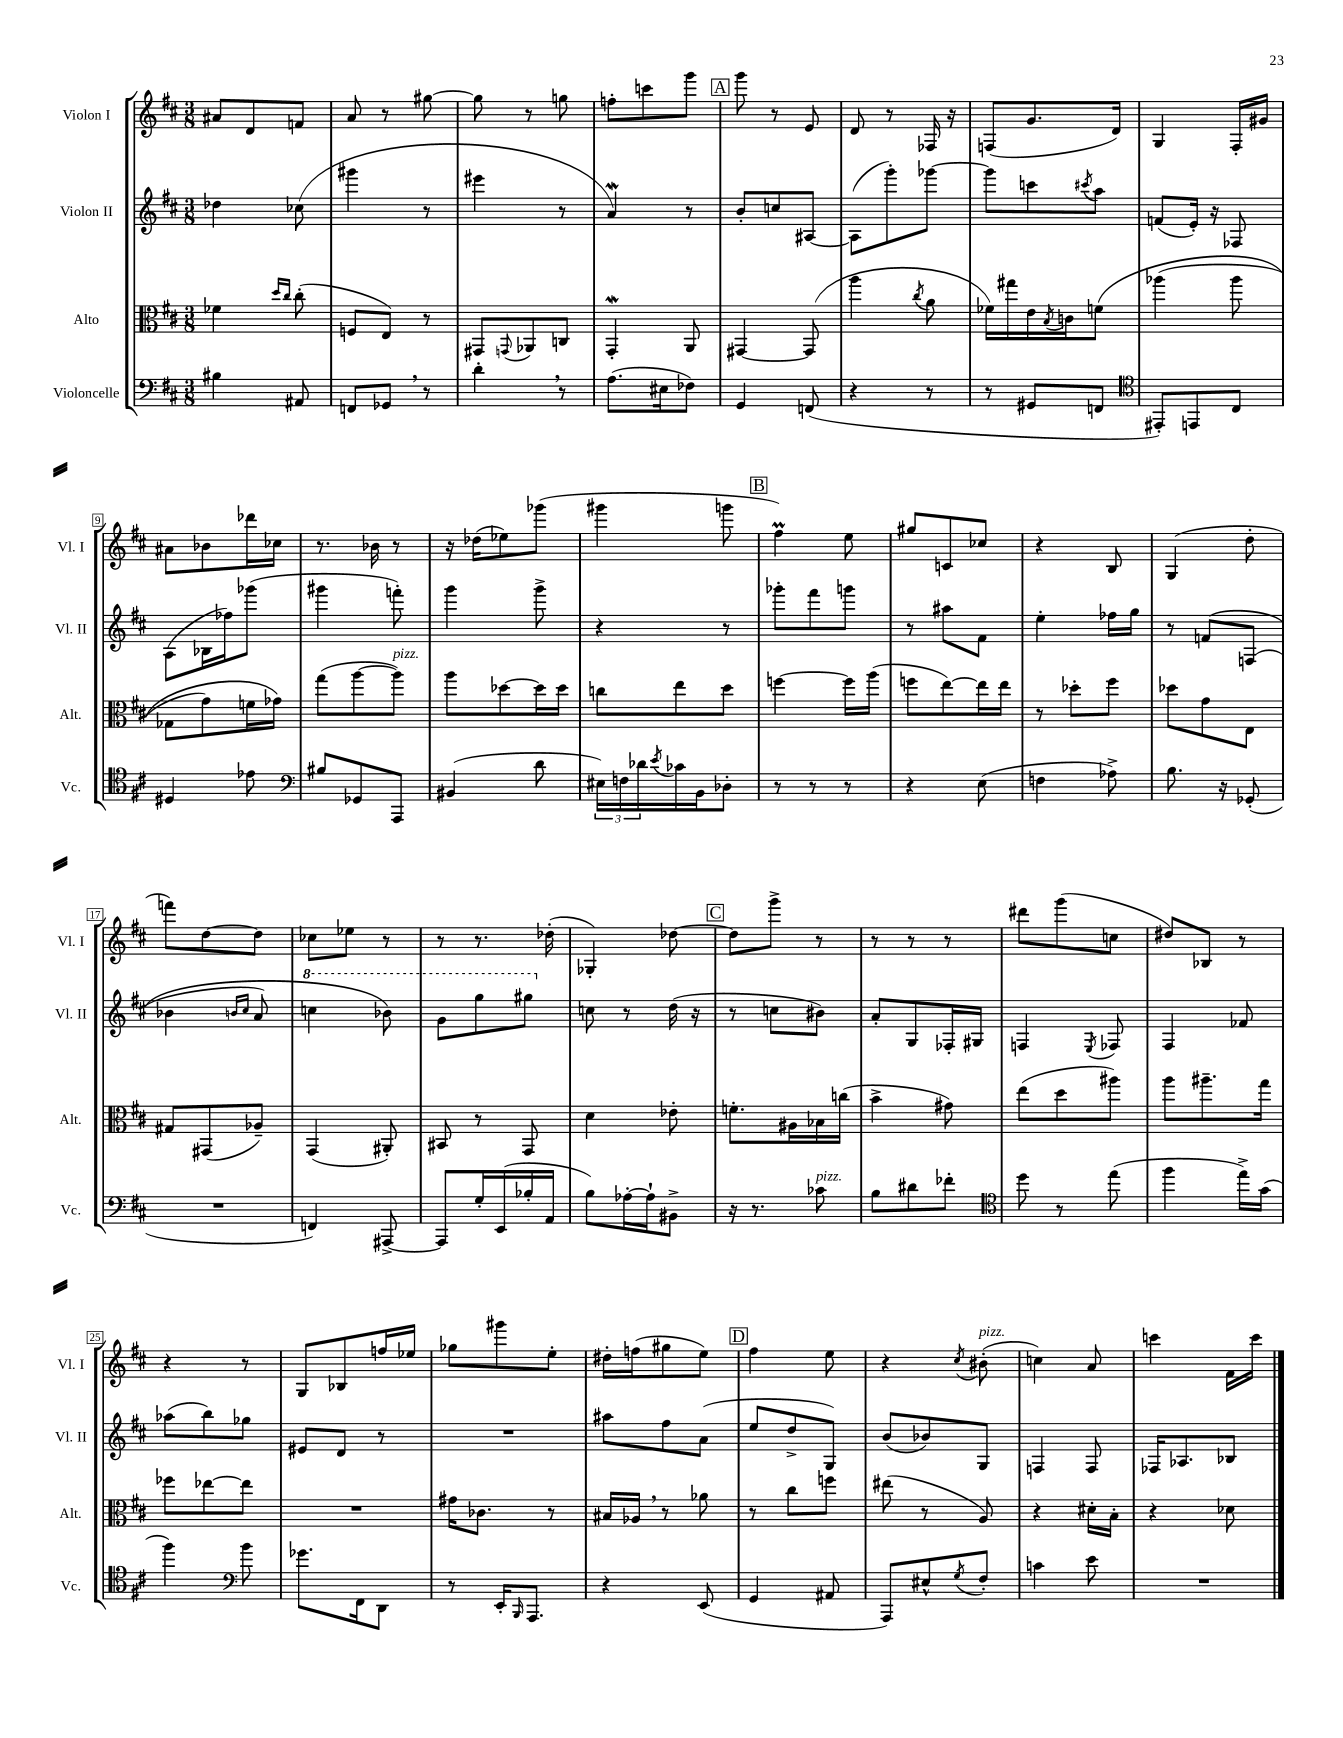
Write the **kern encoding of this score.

**kern	**kern	**kern	**kern
*part4	*part3	*part2	*part1
*staff4	*staff3	*staff2	*staff1
*I"Violoncelle	*I"Alto	*I"Violon II	*I"Violon I
*I'Vc.	*I'Alt.	*I'Vl. II	*I'Vl. I
*clefF4	*clefC3	*clefG2	*clefG2
*k[f#c#]	*k[f#c#]	*k[f#c#]	*k[f#c#]
*M3/8	*M3/8	*M3/8	*M3/8
=1	=1	=1	=1
4B#X\	4f-X\	4dd-X\	8a#X/L
.	.	.	8d/
.	16qqdd/LL	.	.
.	16qqcc#/JJ	.	.
8AA#X/	(8cc#'\	(8cc-X\	8fn/J
=2	=2	=2	=2
8FFn/L	8Fn/L	4ggg#X\	8a/
8GG-X,/J	8E/J)	.	8r
8r	8r	8r	[8gg#X\
=3	=3	=3	=3
4d',\	8GG#X/L	4eee#X\	8gg#\]
.	8qqGGn/	.	.
.	8AA-X/	.	8r
8r	8Cn/J	8r	8ggn\
=4	=4	=4	=4
(8.A\L	4GGw'/	4aW/)	8ffn'\L
.	.	.	8cccn\
16E#X\k	.	.	.
8F-X\J)	8AA/	8r	8ggg\J
!!LO:REH:place=s1:t=A
=5	=5	=5	=5
4GG/	[4GG#X/	8b'/L	8ggg\
.	.	8ccn/	8r
(8FFn/	(8GG#/]	[8A#X/J	8e/
=6	=6	=6	=6
4r	4aa\	(8A#\L]	8d/
.	.	8ggg'\)	8r
.	8qcc#/	.	.
8r	8a\	[8ggg-X\J	16F-X/
.	.	.	16r
=7	=7	=7	=7
8r	16f-X\LL)	8ggg-\L]	(8Fn/L
.	16gg#X\	.	.
8GG#X/L	16e\	8cccn\	8.g/
.	8qB/	.	.
.	16cn\J	.	.
.	.	8qccc#X/	.
8FFn/J	(8fn\J	8aa\J	.
.	.	.	16d/Jk)
=8	=8	=8	=8
*clefC4	*	*	*
8EE#X'/L)	(4aa-X\	(8fn/L	4G/
8EEn/	.	16e'/Jk)	.
.	.	16r	.
8C#/J	8aa-\	8F-X/	16F#'/LL
.	.	.	16g#X/JJ
!!LO:LB:g=z
=9	=9	=9	=9
4D#X/	8G-X\L	(8A\L	8a#X\L
.	8g\)	16B-X\L	8b-X\
.	.	16ff-X\J)	.
8e-X\	16fn\L	(8ggg-X\J	16ddd-X\L
.	16g-X\JJ)	.	16cc-X\JJ
=10	=10	=10	=10
*clefF4	*	*	*
8B#X/L	(8gg\L	4ggg#X\	8.r
8GG-X/	[8aa\	.	.
.	.	.	16b-X\
!	!LO:TX:a:i:t=pizz.	!	!
8AAA/J	8aa\J])	8fffn'\)	8r
=11	=11	=11	=11
(4BB#X/	8aa\L	4ggg\	16r
.	.	.	(16dd-X\KL
.	[8dd-X\	.	8ee-X\)
8d\	16dd-\L]	8ggg^\	(8ggg-X\J
.	16dd-\JJ	.	.
=12	=12	=12	=12
24E#X\LL)	8ccn\L	4r	4ggg#X\
24Fn\	.	.	.
24d-X\	.	.	.
8qe/	.	.	.
16c-X\	8ee\	.	.
16BB\J	.	.	.
8D-X'\J	8dd\J	8r	8gggn\
!!LO:REH:place=s1:t=B
=13	=13	=13	=13
8r	[4ffn\	8ggg-X'\L	4ff#m\)
8r	.	8fff#\	.
8r	16ff\LL]	8gggn\J	8ee\
.	(16aa\JJ	.	.
=14	=14	=14	=14
4r	8ffn\L	8r	8gg#X/L
.	[8ee\)	8aa#X\L	8cn/
(8E\	16ee\L]	8f#\J	8cc-X/J
.	16ee\JJ	.	.
=15	=15	=15	=15
4Fn\	8r	4ee'\	4r
.	8dd-X'\L	.	.
8A-X^\)	8ff#\J	16ff-X\LL	8B/
.	.	16gg\JJ	.
=16	=16	=16	=16
8.B\	8dd-X\L	8r	(4G/
.	8g\	(8fn/L	.
16r	.	.	.
(8GG-X'/	8E\J	(8Fn/J	8dd'\
!!LO:LB:g=z
=17	=17	=17	=17
4.r	8G#X/L	4b-X\	8fffn\L)
.	(8GG#X/	.	[8dd\
.	.	16qqbn/LL	.
.	.	16qqcc#/JJ	.
.	8A-X~/J)	8a/)	8dd\J]
=18	=18	=18	=18
*	*	*8va	*
4FFn/)	(4GG/	4cccn\	8cc-X\L
.	.	.	8ee-X\J
[8AAA#X^/	8AA#X'/)	8bb-X\)	8r
=19	=19	=19	=19
8AAA#/L]	8BB#X/	8gg\L	8r
16G'/L	8r	8ggg\	8.r
(16EE/	.	.	.
16B-X'/	8GG/	8ggg#X\J	.
16AA/JJ	.	.	(16dd-X'\
=20	=20	=20	=20
*	*	*X8va	*
8B\L)	4d\	8ccn\	4G-X'/)
[16A-X'\L	.	8r	.
16A-`\J]	.	.	.
8BB#X^\J	8e-X'\	(16dd\	[8dd-X\
.	.	16r	.
!!LO:REH:place=s1:t=C
=21	=21	=21	=21
16r	8.fn'\L	8r	8dd-\L]
8.r	.	.	.
.	.	8ccn\L	8ggg^\J
.	16A#X\L	.	.
!LO:TX:a:i:t=pizz.	!	!	!
8c-X\	16B-X\	8b#X\J)	8r
.	(16ccn\JJ	.	.
=22	=22	=22	=22
8B\L	4b^\	8a'/L	8r
8d#X\	.	8G/	8r
8f-X'\J	8g#X\)	16F-X'/L	8r
.	.	16G#X/JJ	.
=23	=23	=23	=23
*clefC4	*	*	*
8dd\	(8ee\L	4Fn/	8ddd#X\L
8r	8dd\	.	(8ggg\
.	.	8qE/	.
(8ee\	8aa#X\J)	8F-X/	8ccn\J
=24	=24	=24	=24
4ff#\	8aa\L	4F#/	8dd#X/L)
.	8.aa#X~\	.	8B-X/J
16ee^\LL)	.	8f-X/	8r
(16g\JJ	16gg\Jk	.	.
!!LO:LB:g=z
=25	=25	=25	=25
4ff#\)	8ff-X\L	(8aa-X\L	4r
.	[8ee-X\	8bb\)	.
*clefF4	*	*	*
8b\	8ee-\J]	8gg-X\J	8r
=26	=26	=26	=26
8.g-X\L	4.r	8e#X/L	8G/L
.	.	8d/J	8B-X/
16FF#\k	.	.	.
8DD\J	.	8r	16ffn/L
.	.	.	16ee-X/JJ
=27	=27	=27	=27
8r	16g#X\KL	4.r	8gg-X\L
.	8.c-X\J	.	.
16EE'/KL	.	.	8ggg#X\
16qqBBB/	.	.	.
8.AAA/J	.	.	.
.	8r	.	8ee'\J
=28	=28	=28	=28
4r	16B#X/LL	8aa#X\L	16dd#X'\LL
.	16A-X,/JJ	.	(16ffn\J
.	8r	8ff#\	8gg#X\
(8EE/	8a-X\	(8a\J	8ee\J)
!!LO:REH:place=s1:t=D
=29	=29	=29	=29
4GG/	8r	8ee/L	4ff#\
.	8cc#\L	8dd^/	.
8AA#X/	8ffn\J	8G/J)	8ee\
=30	=30	=30	=30
8AAA/L)	(8ee#X\	(8b/L	4r
8E#X^^/	8r	8b-X/)	.
8qG/	.	.	8qcc#/
!	!	!	!LO:TX:a:i:t=pizz.
8F#'/J	8A/)	8G/J	(8b#X'\
=31	=31	=31	=31
4cn\	4r	4Fn/	4ccn\)
8e\	16d#X'\LL	8F/	8a/
.	16B'\JJ	.	.
=32	=32	=32	=32
4.r	4r	16F-X/KL	4cccn\
.	.	8.A-X/	.
.	8d-X\	8B-X/J	16f#\LL
.	.	.	16ccc\JJ
==	==	==	==
*-	*-	*-	*-
